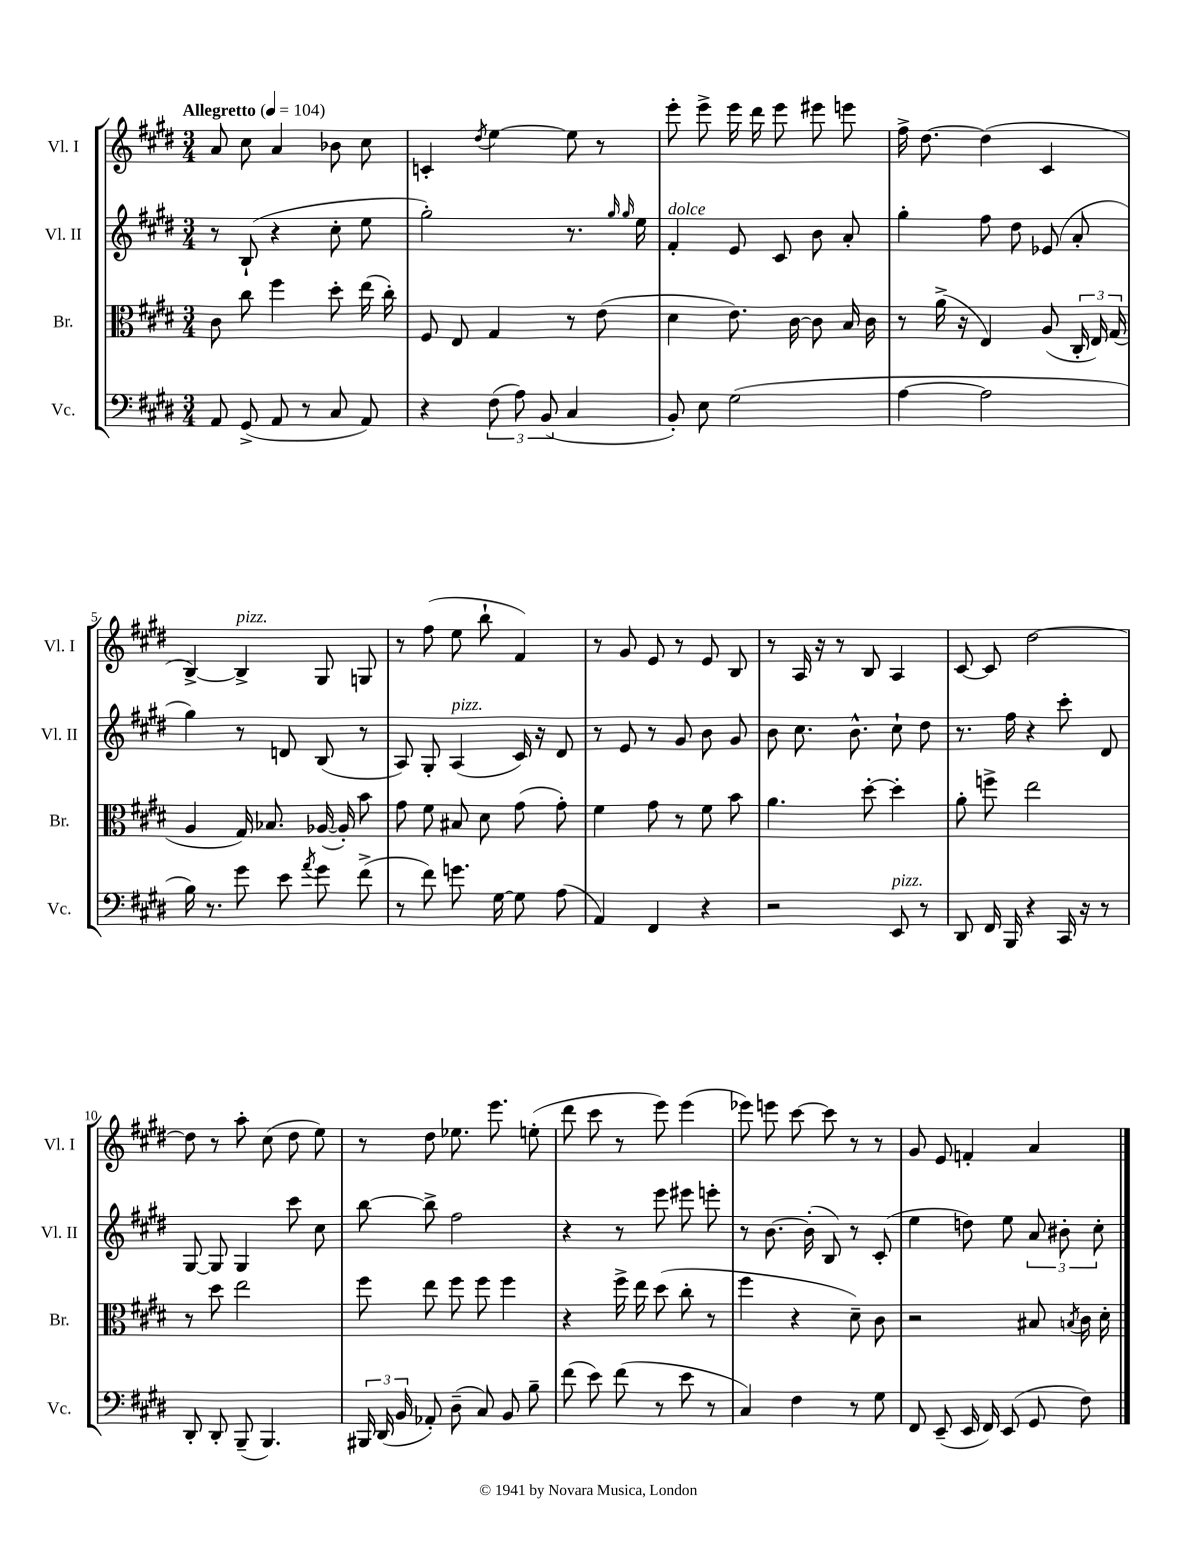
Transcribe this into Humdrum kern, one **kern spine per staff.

**kern	**kern	**kern	**kern
*staff4	*staff3	*staff2	*staff1
*clefF4	*clefC3	*clefG2	*clefG2
*k[f#c#g#d#]	*k[f#c#g#d#]	*k[f#c#g#d#]	*k[f#c#g#d#]
*M3/4	*M3/4	*M3/4	*M3/4
*MM104	*MM104	*MM104	*MM104
8AA	8c#	8r	8a
(8GG#^	8cc#	(8B`	8cc#
8AA	4ff#	4r	4a
8r	.	.	.
8C#	8dd#'	8cc#'	8b-
8AA)	(16ee	8ee	8cc#
.	16cc#')	.	.
=	=	=	=
4r	8F#	2gg#')	4c'
.	8E	.	.
.	.	.	8qdd#
(12F#	4G#	.	[4ee
12A)	.	.	.
(12BB	.	.	.
4C#	8r	8.r	8ee]
.	(8e	.	8r
.	.	16qqgg#	.
.	.	16qqgg#	.
.	.	16ee	.
=	=	=	=
8BB')	4d#	4f#'	8eee'
8E	.	.	8eee^
(2G#	8.e)	8e	16eee
.	.	.	16ddd#
.	.	8c#	8eee
.	[16c#	.	.
.	8c#]	8b	8eee#
.	16B	8a'	8eee
.	16c#	.	.
=	=	=	=
[4A	8r	4gg#'	16ff#^
.	.	.	[8.dd#
.	(16a^	.	.
.	16r	.	.
2A]	4E)	8ff#	(4dd#]
.	.	8dd#	.
.	(8A	(8e-	4c#
.	24C#'	8a'	.
.	24E)	.	.
.	(24G#	.	.
=	=	=	=
16B)	4A	4gg#)	[4B^)
8.r	.	.	.
8g#	16G#)	8r	4B^]
.	8.B-	.	.
8e	.	8d	.
8qa	.	.	.
8g#	([16A-	(8B	8G#
.	16A-'])	.	.
(8f#^	8b	8r	8G
=	=	=	=
8r	8g#	8A)	8r
8f#)	8f#	8G#'	(8ff#
8.g	8B#	(4A	8ee
.	8d#	.	8bb`
[16G#	.	.	.
8G#]	(8g#	16c#)	4f#)
.	.	16r	.
(8A	8g#')	8d#	.
=	=	=	=
4AA)	4f#	8r	8r
.	.	8e	8g#
4FF#	8g#	8r	8e
.	8r	8g#	8r
4r	8f#	8b	8e
.	8b	8g#	8B
=	=	=	=
2r	4.a	8b	8r
.	.	8.cc#	16A
.	.	.	16r
.	.	.	8r
.	.	8.b^^	.
.	[8dd#'	.	8B
8EE	4dd#']	8cc#`	4A
8r	.	8dd#	.
=	=	=	=
8DD#	8a'	8.r	[8c#
16FF#	8ff^	.	8c#]
16BBB	.	16ff#	.
4r	2ee	4r	[2dd#
16CC#	.	8ccc#'	.
16r	.	.	.
8r	.	8d#	.
=	=	=	=
8DD#'	8r	[8G#	8dd#]
8DD#'	8dd#	8G#]	8r
(8BBB~	2ee	4G#	8aa'
4.BBB)	.	.	(8cc#
.	.	8ccc#	8dd#
.	.	8cc#	8ee)
=	=	=	=
24BBB#	8ff#	[8bb	8r
(24DD#	.	.	.
24BB	.	.	.
8AA-')	8ee	8bb^]	8dd#
(8D#~	8ff#	2ff#	8.ee-
8C#)	8ff#	.	.
.	.	.	8.eee
8BB	4ff#	.	.
8B~	.	.	(8ee'
=	=	=	=
(8f#	4r	4r	8ddd#
8e)	.	.	8ccc#
(8f#	16ff#^	8r	8r
.	16ee	.	.
8r	(8dd#	8eee	8eee)
8e	8cc#'	8eee#	(4eee
8r	8r	8eee'	.
=	=	=	=
4C#)	4ff#	8r	8eee-)
.	.	[8.b	8eee
4F#	4r	.	[8ccc#
.	.	(16b']	.
.	.	8B)	8ccc#]
8r	8d#~)	8r	8r
8G#	8c#	(8c#'	8r
=	=	=	=
8FF#	2r	4ee	8g#
(8EE~	.	.	8e
16EE	.	8dd)	4f'
16FF#)	.	.	.
(8EE	.	8ee	.
8GG#	8B#	12a	4a
.	.	12b#'	.
.	8qB	.	.
8F#)	16c#	.	.
.	.	12cc#'	.
.	16d#'	.	.
==	==	==	==
*-	*-	*-	*-
